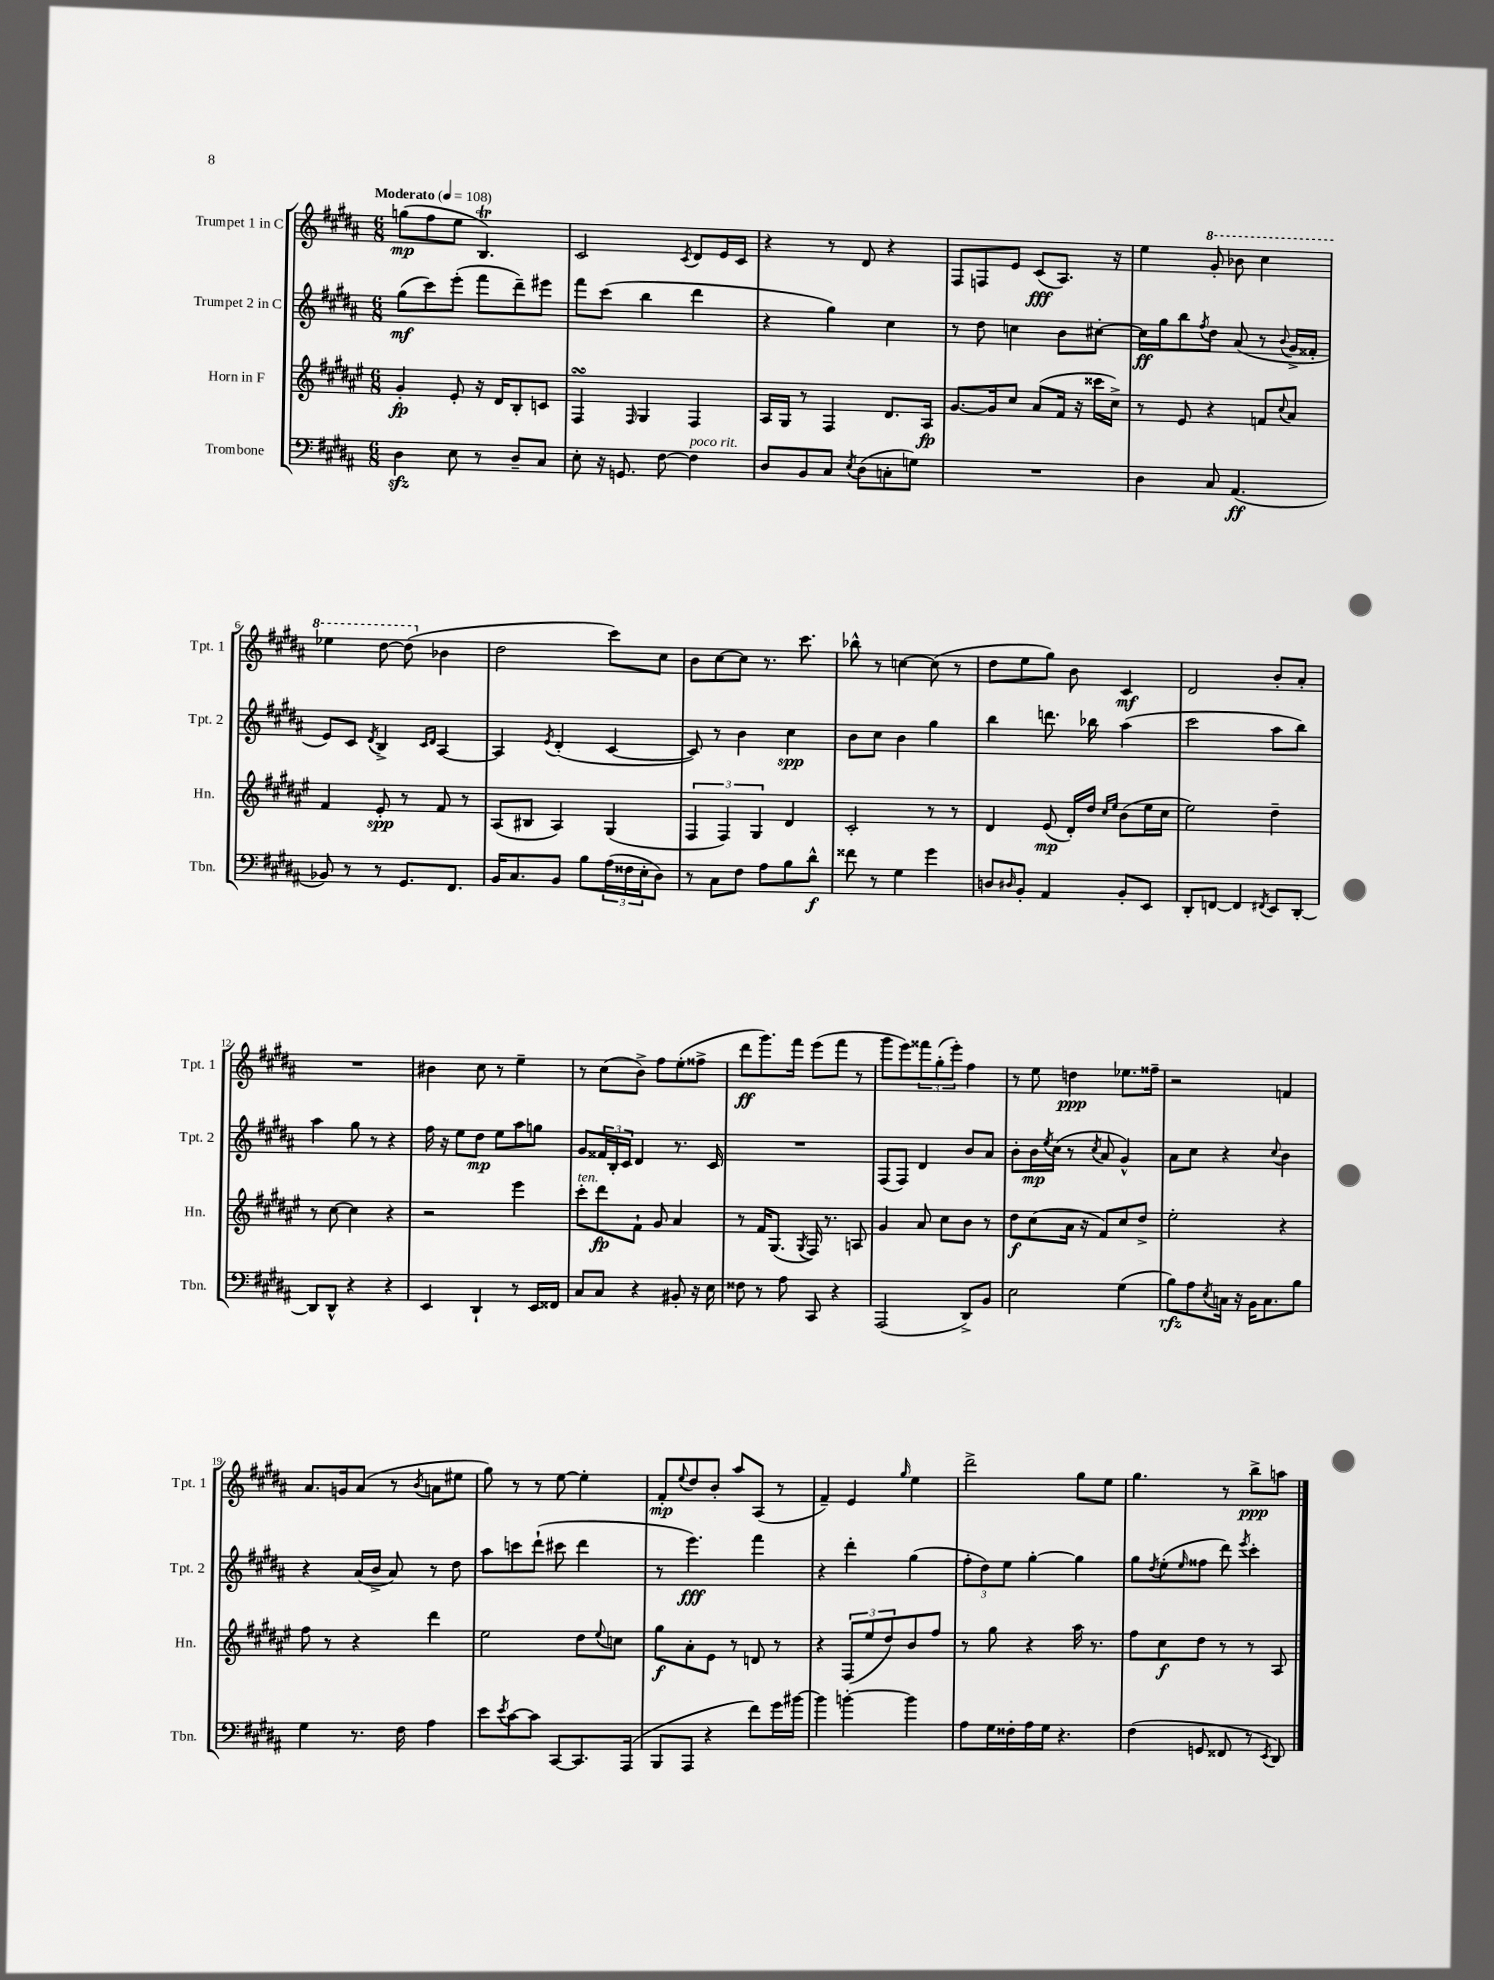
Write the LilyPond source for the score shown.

<<
\new StaffGroup <<
\new Staff = "s0" \with { instrumentName = "Trumpet 1 in C" shortInstrumentName = "Tpt. 1" } {
    \clef treble \key b \major \numericTimeSignature \time 6/8 \tempo "Moderato" 4 = 108
    g''8\mp( fis''8 e''8 b4.\trill) |
    cis'2 \acciaccatura { cis'8 } dis'8 e'16 cis'16 |
    r4 r8 dis'8 r4 |
    fis8 f8 e'8 cis'8\fff( ais8.) r16 |
    e''4 \ottava #1 gis''8-. bes''8 cis'''4 |
    ees'''4 dis'''8~ dis'''8( \ottava #0 bes'4 |
    dis''2 cis'''8) cis''8 |
    b'8 cis''8~ cis''8 r8. cis'''8. |
    bes''8-^ r8 c''4~ c''8( r8 |
    dis''8 e''8 gis''8) b'8 cis'4\mf |
    dis'2 b'8-. ais'8-. |
    R2. |
    bis'4 cis''8 r8 e''4-- |
    r8 cis''8( b'8->) fis''8 e''8-.( fisis''8-> |
    dis'''8\ff gis'''8.) fis'''16 e'''8( fis'''8 r8 |
    gis'''8 e'''8) \tuplet 3/2 { fisis'''8 gis''8-.( e'''8-.) } fis''4 |
    r8 e''8 d''4\ppp ees''8. fisis''16-- |
    r2 f'4 |
    ais'8. g'16 ais'8( r8 \acciaccatura { b'8 } a'8 eis''8 |
    gis''8) r8 r8 e''8~ e''4-. |
    fis'8-.\mp \appoggiatura { e''8 } dis''8 b'8-. ais''8 ais8( r8 |
    fis'4--) e'4 \grace { gis''16 } e''4 |
    dis'''2-> gis''8 e''8 |
    gis''4. r8 b''8->\ppp a''8 \bar "|." |
}
\new Staff = "s1" \with { instrumentName = "Trumpet 2 in C" shortInstrumentName = "Tpt. 2" } {
    \clef treble \key b \major \numericTimeSignature \time 6/8
    gis''8\mf( cis'''8) e'''8-.( fis'''8 dis'''8--) eis'''8 |
    fis'''8 cis'''8( b''4 dis'''4 |
    r4 gis''4) cis''4 |
    r8 dis''8 c''4 b'8 cis''8~-. |
    cis''16\ff gis''16 b''8 \acciaccatura { fis''8 } dis''8 ais'8( r8 \appoggiatura { b'8 } gis'16-> fisis'16-. |
    e'8) cis'8 \acciaccatura { dis'8 } b4-> \grace { cis'16 dis'16 } ais4~ |
    ais4 \acciaccatura { e'8 } dis'4-.( cis'4~ |
    cis'8) r8 b'4 cis''4\spp |
    b'8 cis''8 b'4 gis''4 |
    b''4 d'''8. bes''16 ais''4( |
    cis'''2 ais''8 b''8) |
    ais''4 gis''8 r8 r4 |
    fis''16 r16 e''8 dis''8\mp e''8 ais''8 g''8 |
    gis'8 \tuplet 3/2 { fisis'16 b16-. cis'16 } dis'4 r8. cis'16 |
    R2. |
    fis8( fis8) dis'4 b'8 ais'8 |
    b'8-. b'16\mp \acciaccatura { e''8 } cis''16( r8 \acciaccatura { cis''8 } ais'8 gis'4-^) |
    ais'8 cis''8 r4 \appoggiatura { cis''8 } b'4 |
    r4 ais'16( b'16-> ais'8) r8 dis''8 |
    ais''8 c'''8 dis'''8-!( cis'''8 dis'''4 |
    r8 e'''4.\fff) fis'''4 |
    r4 dis'''4-. gis''4( |
    \tuplet 3/2 { fis''8-. dis''8) e''8 } gis''4~-. gis''4 |
    gis''8 \acciaccatura { dis''8 } e''8-.( \grace { e''16 } fisis''8 dis'''8) \acciaccatura { e'''8 } cis'''4-. \bar "|." |
}
\new Staff = "s2" \with { instrumentName = "Horn in F" shortInstrumentName = "Hn." } {
    \clef treble \key fis \major \numericTimeSignature \time 6/8
    gis'4-.\fp eis'8-. r16 dis'16 b8-. c'8 |
    fis4\turn \grace { fis16 } gis4 fis4 |
    ais16 gis16 r8 fis4 dis'8. ais16\fp |
    gis'8.~ gis'16 cis''8 ais'8( fis'16 r16 cisis'''16 cis''16->) |
    r8 eis'8 r4 f'8 \appoggiatura { cis''8 } ais'8 |
    fis'4 eis'8-.\spp r8 fis'8 r8 |
    ais8( bis8 ais4) gis4( |
    \tuplet 3/2 { fis4 fis4) gis4 } dis'4 |
    cis'2-. r8 r8 |
    dis'4 eis'8\mp( dis'16-.) dis''16 \grace { cis''16 eis''16 } b'8( eis''16 cis''16 |
    eis''2) dis''4-- |
    r8 cis''8~ cis''4 r4 |
    r2 eis'''4 |
    cis'''8-.^\markup { \italic "ten." } dis'''8\fp fis'8-! gis'8 ais'4 |
    r8 fis'16 gis8.( \acciaccatura { gis8 } fis16) r8. a8 |
    gis'4 ais'8 cis''8 b'8 r8 |
    dis''8\f cis''8( ais'16 r16 fis'8) cis''8 dis''8-> |
    eis''2-. r4 |
    fis''8 r8 r4 dis'''4 |
    eis''2 dis''8 \appoggiatura { eis''8 } c''8 |
    gis''8\f ais'8-. eis'8 r8 d'8 r8 |
    r4 \tuplet 3/2 { fis8( eis''8 dis''8) } b'8 fis''8 |
    r8 gis''8 r4 ais''16 r8. |
    fis''8 cis''8\f dis''8 r8 r8 ais8 \bar "|." |
}
\new Staff = "s3" \with { instrumentName = "Trombone" shortInstrumentName = "Tbn." } {
    \clef bass \key b \major \numericTimeSignature \time 6/8
    dis4\sfz e8 r8 dis8-- cis8 |
    e8-. r16 g,8. fis8~ fis4^\markup { \italic "poco rit." } |
    dis8 b,8 cis8 \acciaccatura { e8 } dis8( c8-. g8) |
    R2. |
    dis4 cis8 ais,4.\ff( |
    bes,8) r8 r8 gis,8. fis,8. |
    b,16 cis8. b,8 b8 \tuplet 3/2 { ais16( fisis16 e16-. } dis8) |
    r8 cis8 fis8 ais8 b8 dis'8-^\f |
    fisis'8 r8 gis4 gis'4 |
    d8 \grace { dis16 } b,8-. ais,4 b,8-. e,8 |
    dis,8-. f,8~ f,4 \acciaccatura { fis,8 } e,8 dis,8~-. |
    dis,8 dis,8-^ r4 r4 |
    e,4 dis,4-! r8 e,16 fisis,16 |
    cis8 cis8 r4 bis,8-. r16 e16 |
    fisis8 r8 ais8 cis,8 r4 |
    ais,,2( dis,8->) b,8 |
    e2 gis4( |
    b8\rfz) ais8 \acciaccatura { e8 } c16 r16 b,16 c8. b8 |
    gis4 r8. fis16 ais4 |
    e'8 \acciaccatura { e'8 } cis'8~ cis'8 cis,8~ cis,8. ais,,16( |
    b,,8 ais,,8 r4 fis'8) gis'16 bis'16~ |
    bis'4 b'4~-. b'4 |
    ais8 gis16 fisis16-. ais16 gis16 r4. |
    fis4( g,8 fisis,8 r8 \acciaccatura { e,8 } dis,8) \bar "|." |
}
>>
>>
